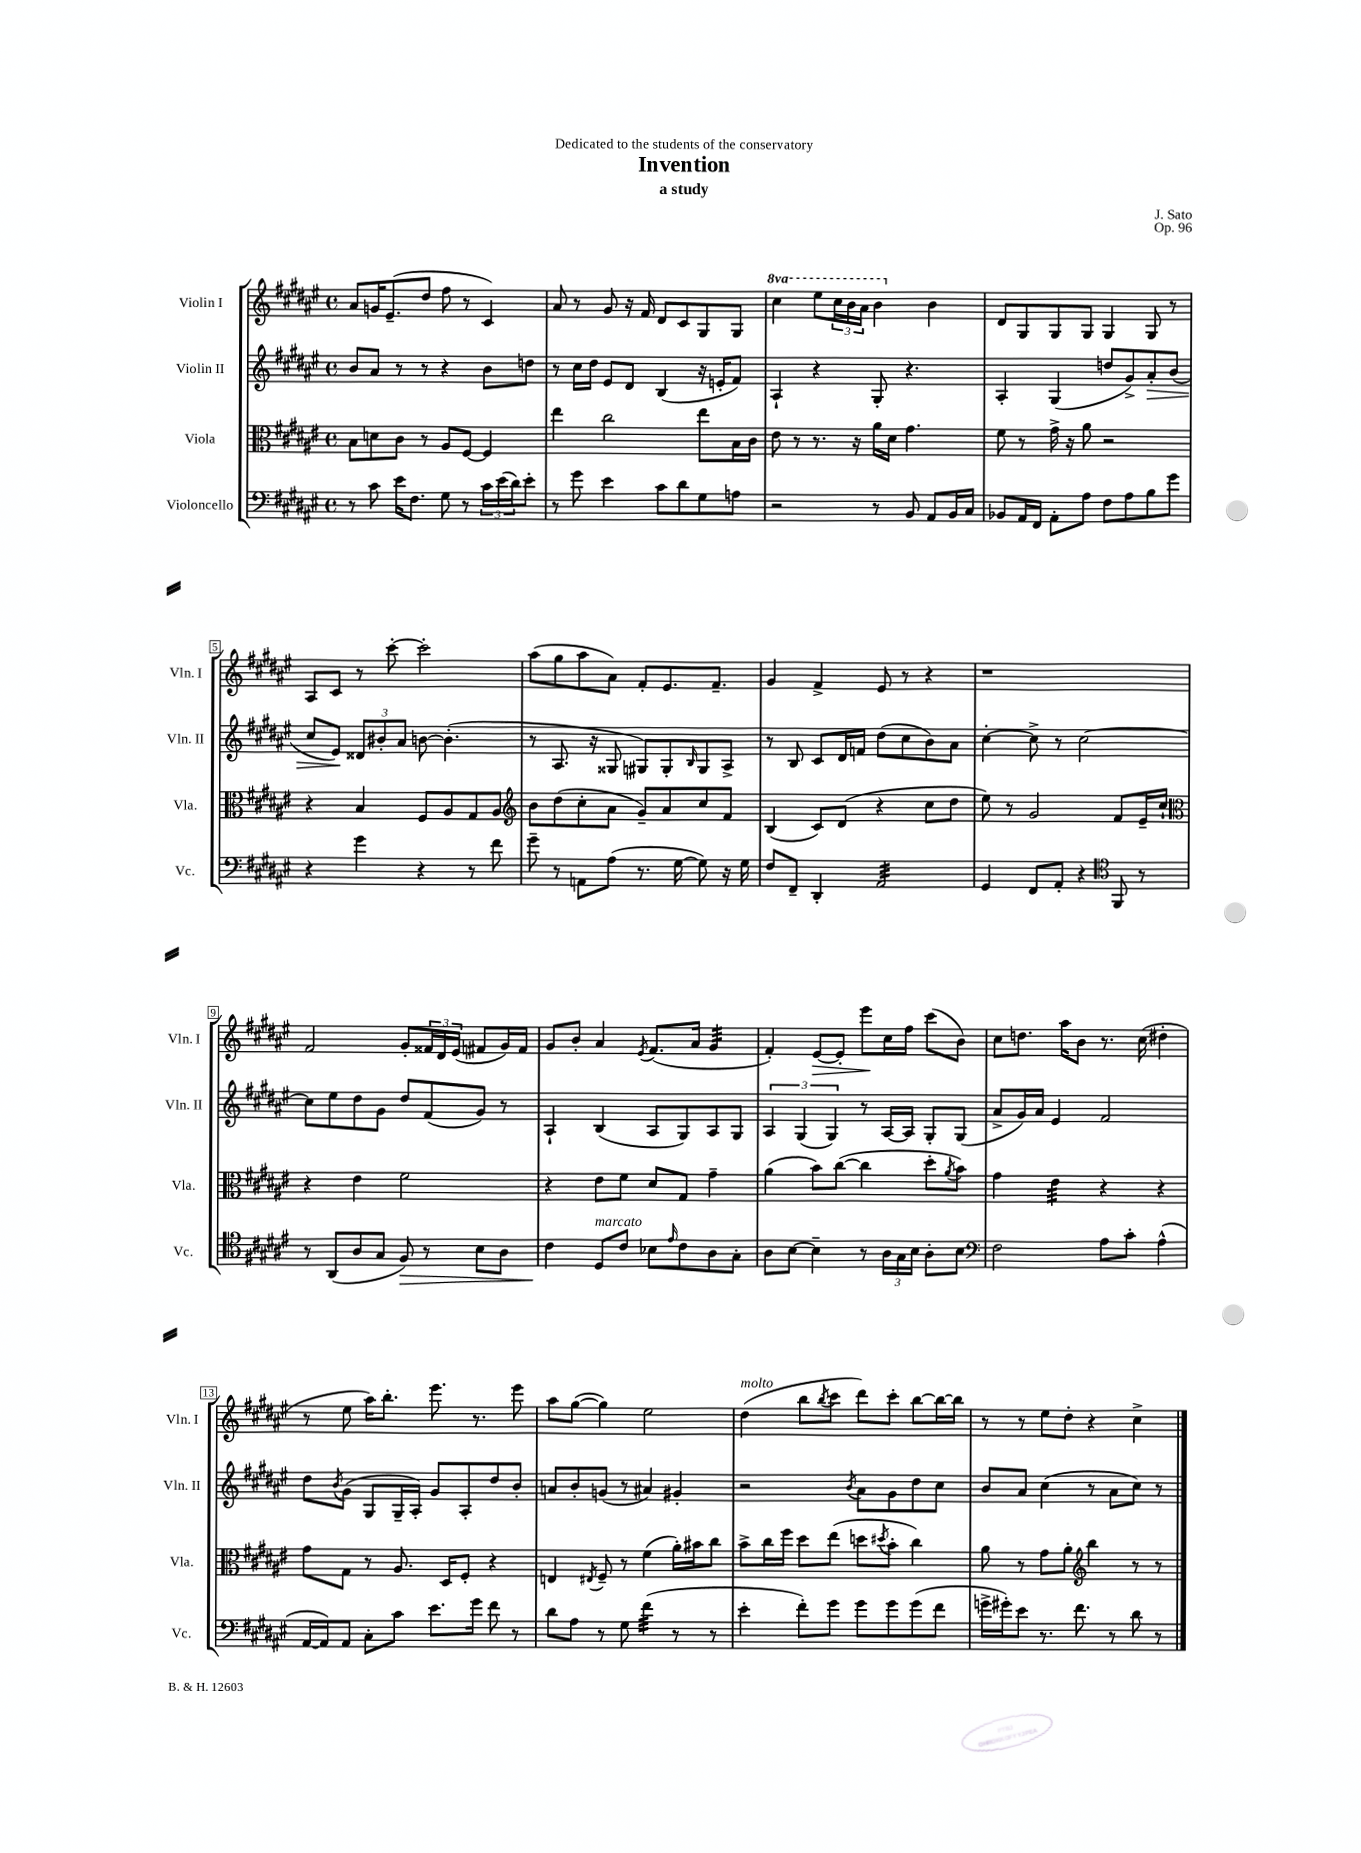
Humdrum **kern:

**kern	**kern	**kern	**kern
*staff4	*staff3	*staff2	*staff1
*clefF4	*clefC3	*clefG2	*clefG2
*k[f#c#g#d#a#e#]	*k[f#c#g#d#a#e#]	*k[f#c#g#d#a#e#]	*k[f#c#g#d#a#e#]
*M4/4	*M4/4	*M4/4	*M4/4
*met(c)	*met(c)	*met(c)	*met(c)
8r	8B	8b	8a#
8c#	8d	8a#	16g
.	.	.	(8.e#~
16e#	8c#	8r	.
8.F#	.	.	.
.	8r	8r	8dd#
8G#	8A#	4r	8ff#
8r	[8F#	.	8r
24c#	4F#]	8b	4c#)
(24e#	.	.	.
24d#)	.	.	.
8e#'	.	8dd	.
=	=	=	=
8r	4ee#	8r	8a#
8g#	.	16cc#	8r
.	.	16dd#	.
4e#	2cc#	8e#	8g#
.	.	8d#	16r
.	.	.	16f#
8c#	.	(4B	8d#
8d#	.	.	8c#
8G#	8ee#	16r	8G#
.	.	16e'	.
8A	16B	8f#)	8G#
.	16c#	.	.
=	=	=	=
2r	8e#	4A#`	4ccc#
.	8r	.	.
.	8.r	4r	8eee#
.	.	.	24ccc#
.	.	.	24bb
.	16r	.	.
.	.	.	24aa#
8r	16a#	8G#'	4bb
.	16d#	.	.
8BB	4.g#	4.r	.
8AA#	.	.	4b
16BB	.	.	.
16C#	.	.	.
=	=	=	=
8BB-	8f#	4A#'	8d#
16AA#	8r	.	8G#
16FF#	.	.	.
8AA#'	16g#^	(4G#	8G#
.	16r	.	.
8A#	8a#	.	8G#
8F#	2r	8dd	4G#
8A#	.	8g#^)	.
8B	.	8a#'	8G#
8g#	.	(8b	8r
=	=	=	=
4r	4r	8cc#	8A#
.	.	8e#)	8c#
4g#	4B	12d##	8r
.	.	12b#'	.
.	.	.	[8ccc#'
.	.	12a#	.
4r	8F#	[8b	2ccc#']
.	8A#	(4.b']	.
8r	8G#	.	.
8f#	8A#	.	.
=	=	=	=
*	*clefG2	*	*
8g#~	8b	8r	(8aa#
8r	(8dd#	8.A#	8gg#
8AA	8cc#'	.	8aa#
.	.	16r	.
(8A#	8a#	8G##	8a#)
8.r	8g#~)	8G#)	8f#'
.	8a#	8G#'	8.e#
[16G#	.	.	.
.	.	16qqB	.
8G#])	8cc#	8G#	.
.	.	.	8.f#~
16r	8f#	8A#^	.
16G#	.	.	.
=	=	=	=
8F#	(4B	8r	4g#
8FF#~	.	8B	.
4DD#'	8c#)	8c#	4f#^
.	(8d#	16d#	.
.	.	16f	.
2AA#	4r	(8dd#	8e#
.	.	8cc#	8r
.	8cc#	8b)	4r
.	8dd#	8a#	.
=	=	=	=
4GG#	8ee#)	[4cc#'	1r
.	8r	.	.
8FF#	2g#	8cc#^]	.
8AA#'	.	8r	.
4r	.	[2cc#	.
*clefC4	*	*	*
8FF#	8f#	.	.
8r	16e#~	.	.
.	16cc#`	.	.
=	=	=	=
*	*clefC3	*	*
8r	4r	8cc#]	2f#
(8AA#	.	8ee#	.
8A#	4e#	8dd#	.
8G#	.	8g#	.
8F#)	2f#	8dd#	8g#'
8r	.	(8f#	24f##
.	.	.	24d#
.	.	.	(24e#
8B	.	8g#)	8f#
8A#	.	8r	16g#)
.	.	.	16f#
=	=	=	=
4c#	4r	4A#`	8g#
.	.	.	8b'
8D#	8e#	(4B	4a#
8c#	8f#	.	.
.	.	.	8qe#
8B-	8d#	8A#	(8.f#
16qqe#	.	.	.
8c#	8G#	8G#)	.
.	.	.	16a#
8A#	4g#~	8A#	4g#
8G#'	.	8G#	.
=	=	=	=
8A#	(4a#	6A#	4f#')
[8B	.	.	.
.	.	(6G#	.
4B~]	8b)	.	[8e#
.	.	6G#)	.
.	([8cc#	.	8e#']
8r	4cc#]	8r	8eee#
24A#	.	[16A#	16cc#
24G#	.	.	.
.	.	16A#]	16ff#
24B	.	.	.
8A#'	8dd#'	8G#'	(8ccc#
.	8qa#	.	.
8B	8b)	(8G#	8b)
=	=	=	=
*clefF4	*	*	*
2F#	4g#	8a#^	8cc#
.	.	16g#)	8.dd
.	.	16a#	.
.	4e#	4e#	.
.	.	.	16aa#
.	.	.	8b
8A#	4r	2f#	8.r
8c#'	.	.	.
.	.	.	(16cc#
(4A#^^	4r	.	4dd#'
=	=	=	=
[16AA#	8g#	8dd#	8r
16AA#])	.	.	.
.	.	8qb	.
8AA#	8G#	(8g#	8ee#
8C#'	8r	8G#	16aa#)
.	.	.	8.bb'
8c#	8.A#	16G#~	.
.	.	16A#')	.
8.e#	.	8g#	8.eee#
.	16D#	.	.
.	8F#'	8A#'	.
16g#	.	.	8.r
8f#	4r	8dd#	.
8r	.	8b'	8eee#
=	=	=	=
8d#	4E	8a	8aa#
8A#	.	8b'	([8gg#
.	8qE#	.	.
8r	8F#~	(8g	4gg#])
8G#	8r	8r	.
(4f#	(4f#	4a#)	2ee#
8r	16a#')	4g#'	.
.	16b#	.	.
8r	8cc#	.	.
=	=	=	=
4e#'	8b^	2r	(4dd#
.	16cc#	.	.
.	16ff#	.	.
8f#')	8dd#	.	8bb
.	.	.	8qbb
8g#	(8ee#	.	8ccc#
.	.	8qb	.
8g#	8dd	8a#	8ddd#)
.	8qdd#	.	.
8g#	8b'	8g#	8ccc#'
(8g#	4cc#)	8dd#	[8bb
8f#	.	8cc#	16bb_
.	.	.	16bb]
=	=	=	=
16g^	8a#	8b	8r
16g#')	.	.	.
8e#	8r	8a#	8r
8.r	8g#	(4cc#	8ee#
.	8a#'	.	8dd#'
8.f#	.	.	.
*	*clefG2	*	*
.	4bb	8r	4r
8r	.	8a#	.
8d#	8r	8cc#)	4cc#^
8r	8r	8r	.
==	==	==	==
*-	*-	*-	*-
